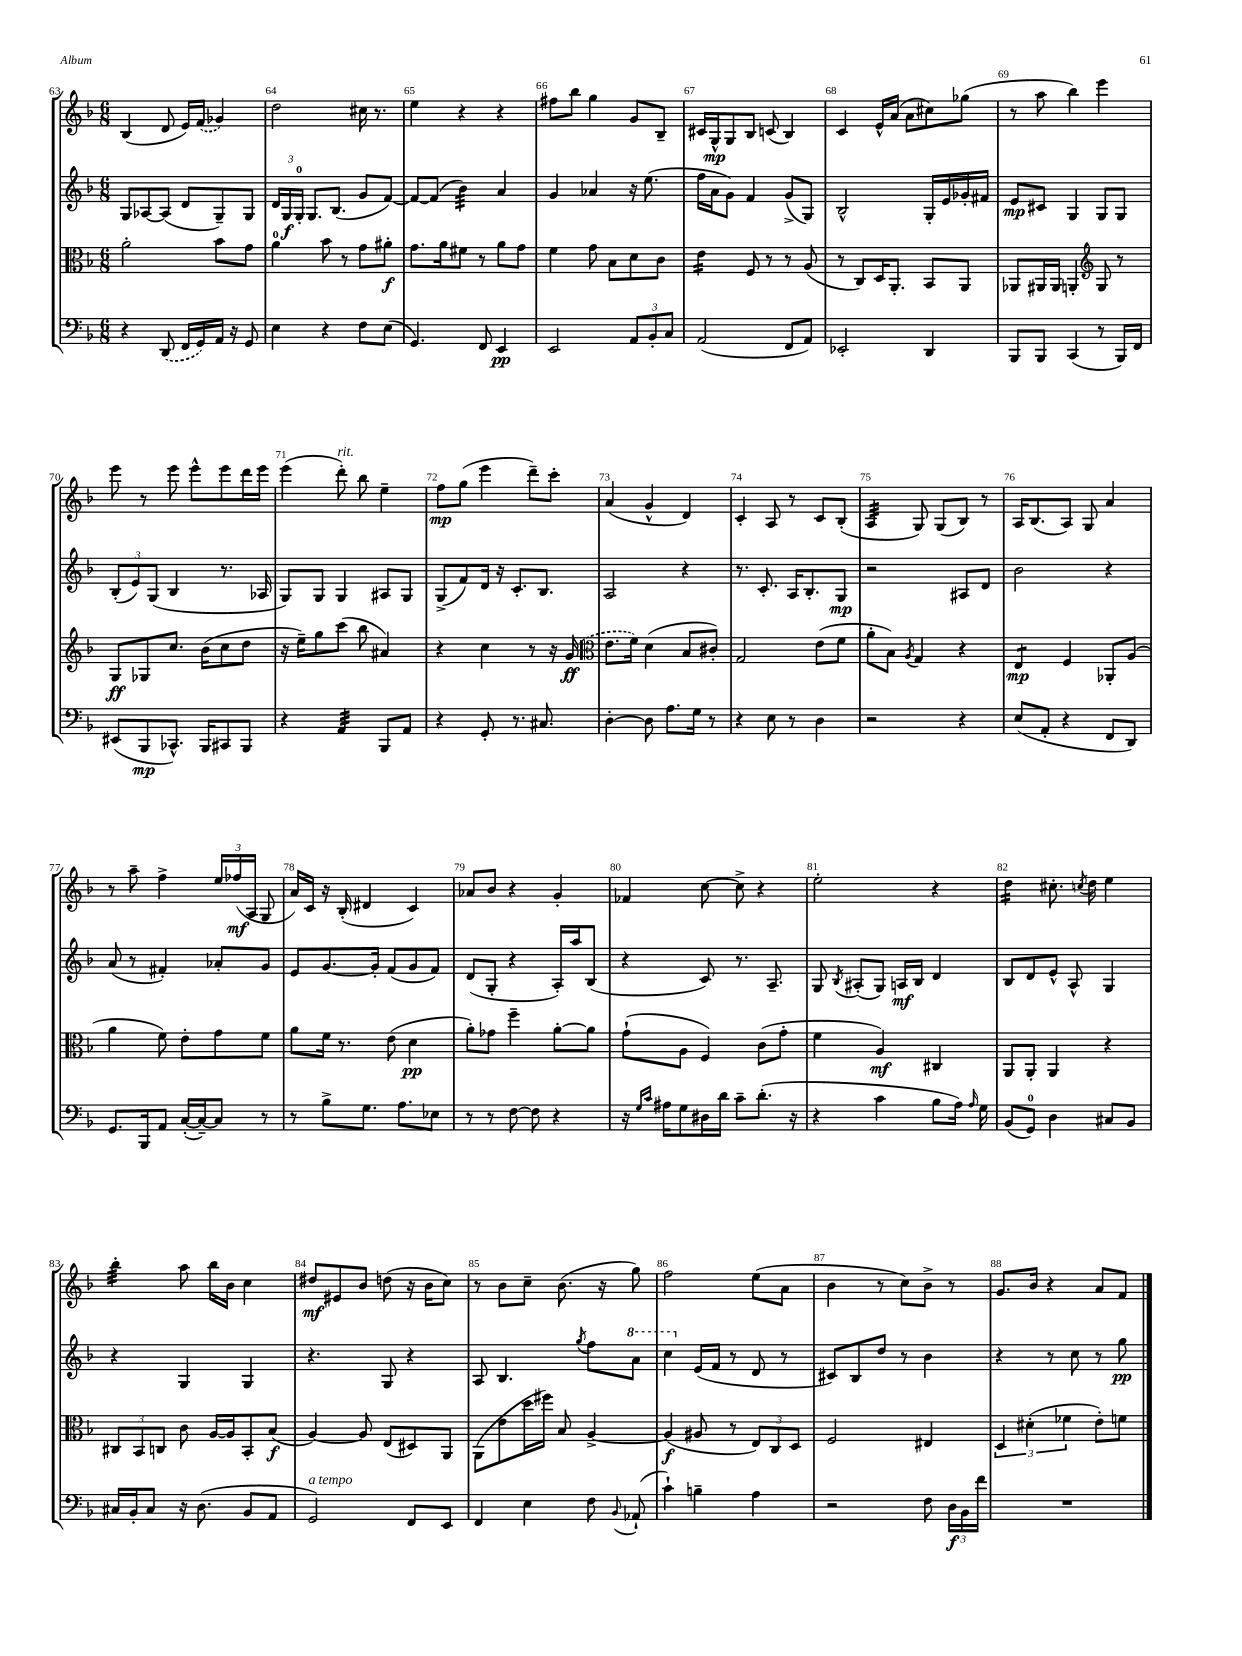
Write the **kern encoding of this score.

**kern	**kern	**kern	**kern
*staff4	*staff3	*staff2	*staff1
*clefF4	*clefC3	*clefG2	*clefG2
*k[b-]	*k[b-]	*k[b-]	*k[b-]
*M6/8	*M6/8	*M6/8	*M6/8
4r	2a'	8G	(4B-
.	.	[8A-	.
(8DD	.	(8A-]	8d
16FF	.	8d	16e)
16GG)	.	.	(16f
16AA	8b-	8G~)	4g-)
16r	.	.	.
8GG	8g	8G	.
=	=	=	=
4E	4a	24d	2dd
.	.	24G	.
.	.	24G'	.
.	.	8.G	.
4r	8b-	.	.
.	.	(8.B-	.
.	8r	.	.
8F	8g	8g	16cc#
.	.	.	8.r
(8E	8a#'	[8f)	.
=	=	=	=
4.GG)	8.g	8f_	4ee
.	.	(8f]	.
.	16a	.	.
.	8f#	4b-)	4r
8FF	8r	.	.
4EE	8a	4a	4r
.	8g	.	.
=	=	=	=
2EE	4f	4g	8ff#
.	.	.	8bb-
.	8g	4a-	4gg
.	8B-	.	.
12AA	8d	16r	8g
.	.	(8.ee	.
12BB-'	.	.	.
.	8c	.	8B-~
12C	.	.	.
=	=	=	=
(2AA	4e	16ff	16c#
.	.	16a	16G^^
.	.	8g)	8G
.	8F	4f	8B-
.	8r	.	(8c
8FF	8r	(8g^	4B-)
8AA)	(8A	8G)	.
=	=	=	=
2EE-'	8r	2B-^^	4c
.	8C)	.	.
.	16D	.	16e^^
.	8.AA'	.	(16a
.	.	.	8a
4DD	8BB-	16G'	8cc#)
.	.	16e	.
.	8AA	16g-'	(8gg-
.	.	16f#	.
=	=	=	=
8BBB-	8AA-	8e	8r
8BBB-	16AA#	8c#	8aa
.	16AA#	.	.
(4CC	4AA'	4G	4bb-)
*	*clefG2	*	*
8r	8G	8G	4eee
16BBB-)	8r	8G	.
16FF	.	.	.
=	=	=	=
(8EE#	8G	(12B-'	8eee
.	.	12e)	.
8BBB-	8G-	.	8r
.	.	(12G	.
8.CC-^^)	8.cc	4B-	8eee
.	.	.	8eee^^
16BBB-	(16b-	.	.
8CC#	8cc	8.r	8eee
8BBB-	8dd	.	16ddd
.	.	16A-	16eee
=	=	=	=
4r	16r	8G)	(4eee
.	16ee~)	.	.
.	8gg	8G	.
4AA	(8ccc	4G	8ddd')
.	8bb-	.	8bb-
8BBB-	4a#)	8A#	4ee~
8AA	.	8G	.
=	=	=	=
4r	4r	(8G^	8ff
.	.	8f)	(8gg
8GG'	4cc	16d	4eee
.	.	16r	.
8.r	.	8.c'	.
.	8r	.	8ddd~)
8.C#	.	8.B-	.
.	16r	.	8ccc'
.	(16g	.	.
=	=	=	=
*	*clefC3	*	*
[4D'	8.e	2A	(4a
.	16f)	.	.
8D]	(4d	.	4g^^
8.A	.	.	.
.	8B-	4r	4d)
16G	.	.	.
8r	8c#')	.	.
=	=	=	=
4r	2G	8.r	4c'
.	.	8.c'	.
8E	.	.	8A
8r	.	16A	8r
.	.	8.B-'	.
4D	(8e	.	8c
.	8f	8G	(8B-'
=	=	=	=
2r	8a'	2r	4A
.	8B-)	.	.
.	8qA	.	.
.	4G	.	8G)
.	.	.	(8G
4r	4r	8A#	8B-)
.	.	8d	8r
=	=	=	=
(8E	4E	2b-	16A
.	.	.	(8.B-
8AA'	.	.	.
4r	4F	.	8A)
.	.	.	8G
8FF	8AA-'	4r	4a
8DD)	(8A	.	.
=	=	=	=
8.GG	4a	(8a	8r
.	.	8r	8aa~
16BBB-	.	.	.
8AA	8f)	4f#')	4ff^
([16C'	8e'	.	.
16C~_)	.	.	.
8C]	8g	8a-'	24ee
.	.	.	(24ff-
.	.	.	24A
8r	8f	8g	8G
=	=	=	=
8r	8a	8e	16a)
.	.	.	16c
8B-^	16f	[8.g	16r
.	8.r	.	(16B-'
8.G	.	.	4d#
.	.	16g']	.
.	(8e	(8f	.
8.A	.	.	.
.	4d	8g	4c)
8E-	.	8f)	.
=	=	=	=
8r	8a')	(8d	8a-
8r	8g-	8G'	8b-
[8F	4ff~	4r	4r
8F]	.	.	.
4r	[8a'	16A')	4g'
.	.	16aa	.
.	8a]	(8B-	.
=	=	=	=
16r	(8g`	4r	4f-
16qqG	.	.	.
16qqc	.	.	.
16A#	.	.	.
8G	8A	.	.
16D#	4F)	8c)	[8cc
16d	.	.	.
8c~	.	8.r	8cc^]
(8.d'	(8c	.	4r
.	.	8.A~	.
.	8g'	.	.
16r	.	.	.
=	=	=	=
4r	4f	8G	2ee'
.	.	8qB-	.
.	.	(8A#'	.
4c	4A)	8G)	.
.	.	16A	.
.	.	16B-	.
8B-	4C#	4d	4r
16A)	.	.	.
16qqA	.	.	.
16G	.	.	.
=	=	=	=
(8BB-	8AA	8B-	4dd
8GG)	8AA'	8d	.
4D	4AA	8e^^	8.cc#'
.	.	8A^^	.
.	.	.	8qcc
.	.	.	16dd
8C#	4r	4G	4ee
8BB-	.	.	.
=	=	=	=
16C#	12C#	4r	4bb-'
16BB-'	.	.	.
.	12BB-	.	.
8C#	.	.	.
.	12C	.	.
16r	8c	4G	8aa
(8.D	.	.	.
.	[16A	.	16bb-
.	16A]	.	16b-
8BB-	8BB-'	4G	4cc
8AA	(8B-	.	.
=	=	=	=
2GG)	[4A)	4.r	8dd#
.	.	.	8e#
.	8A]	.	8b-
.	(8E	8G	(8dd
8FF	8D#)	4r	16r
.	.	.	16b-
8EE	8AA	.	8cc)
=	=	=	=
4FF	(8AA	8A	8r
.	8e	4.B-	8b-
4E	16dd	.	8cc~
.	16ff#)	.	.
.	8B-	.	(8.b-
.	.	8qgg	.
8F	[4A^	8ff	.
.	.	.	16r
8qqBB-	.	.	.
(8AA-`	.	8aa	8gg)
=	=	=	=
4c`)	(4A]	4ccc	2ff
4B~	8A#	(16e	.
.	.	16f	.
.	8r	8r	.
4A	12E)	8d	(8ee
.	12C	.	.
.	.	8r	8a
.	12D	.	.
=	=	=	=
2r	2F	8c#)	4b-
.	.	8B-	.
.	.	8dd	8r
.	.	8r	8cc)
8F	4E#	4b-	8b-^
24D	.	.	8r
24BB-	.	.	.
24f	.	.	.
=	=	=	=
2.r	6D	4r	8.g
.	(6d#'	.	.
.	.	.	16b-
.	.	8r	4r
.	6f-	.	.
.	.	8cc	.
.	8e')	8r	8a
.	8f	8gg	8f
==	==	==	==
*-	*-	*-	*-
